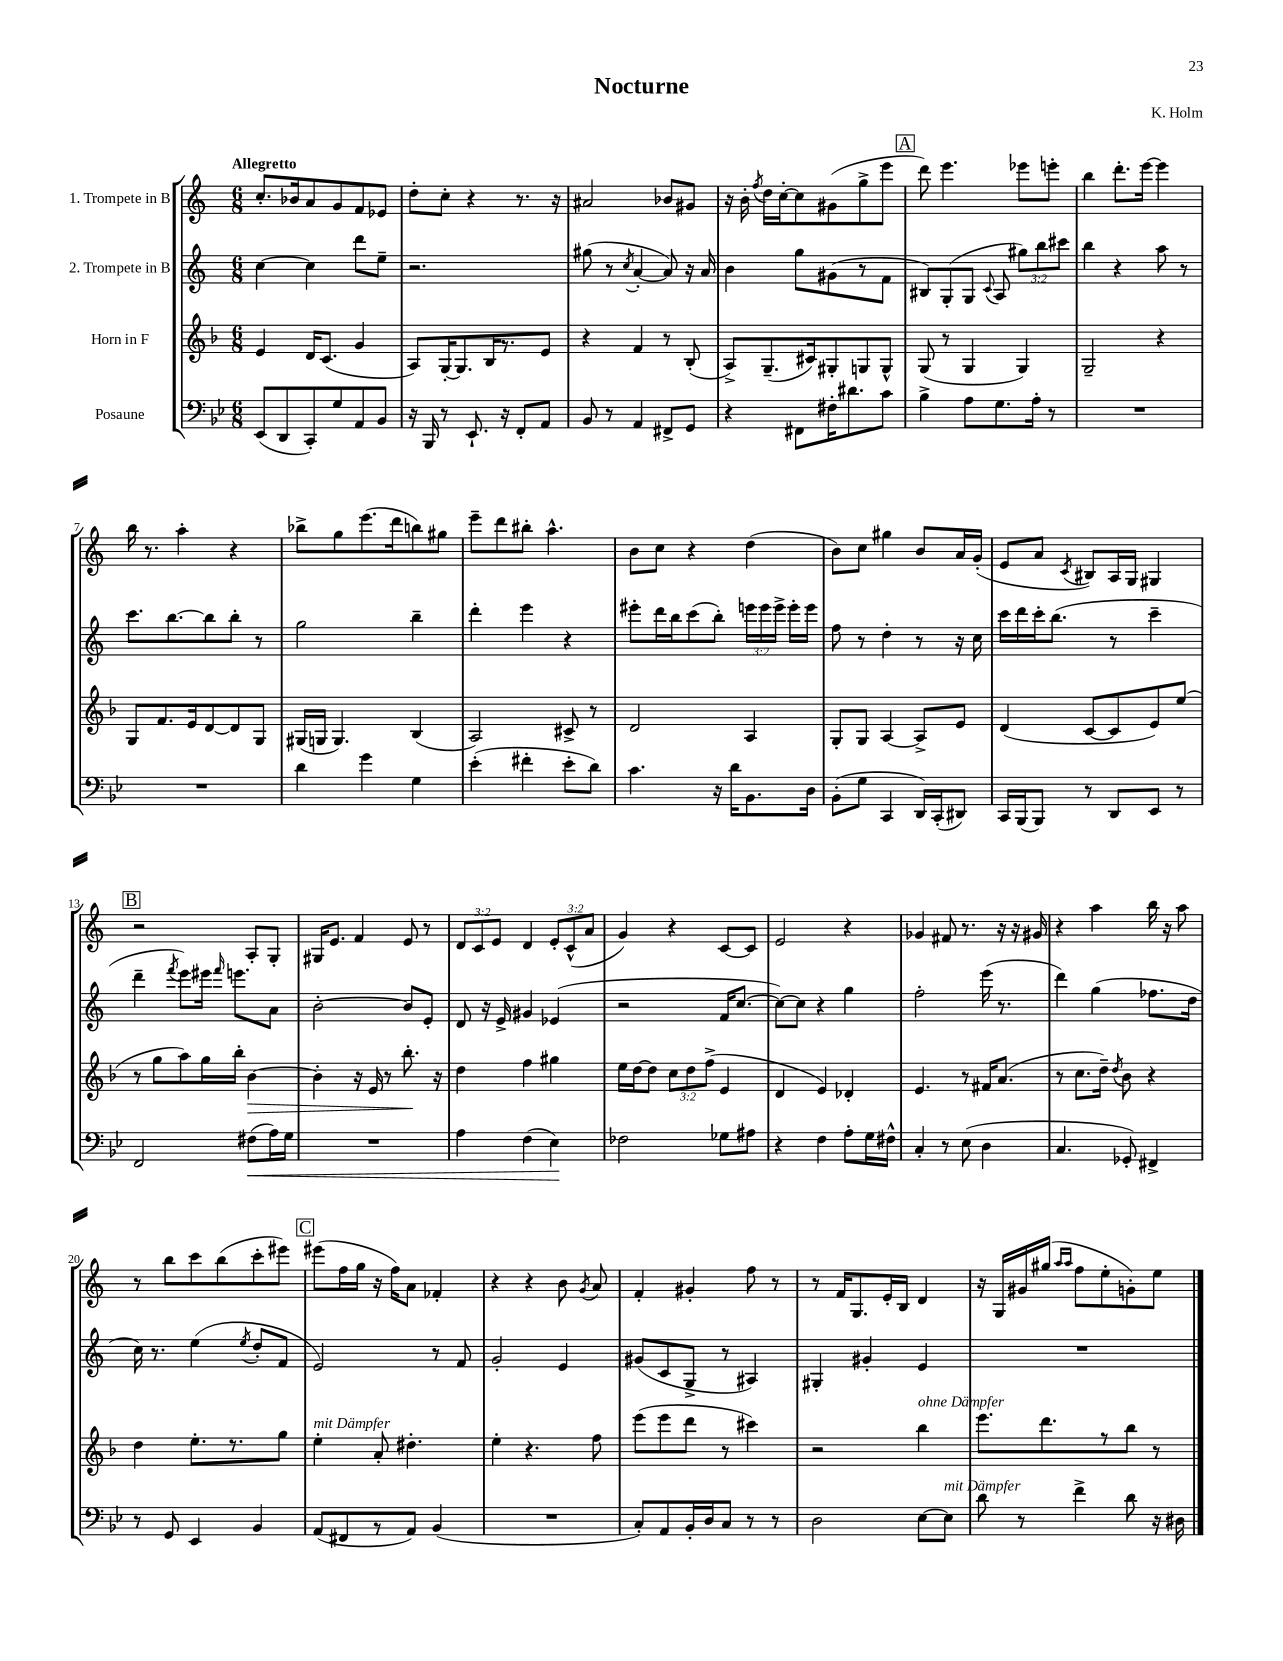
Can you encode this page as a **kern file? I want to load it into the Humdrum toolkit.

**kern	**dynam	**kern	**dynam	**kern	**kern
*part4	*part4	*part3	*part3	*part2	*part1
*staff4	*staff4	*staff3	*staff3	*staff2	*staff1
*I"Posaune	*	*I"Horn in F	*	*I"2. Trompete in B	*I"1. Trompete in B
*clefF4	*	*clefG2	*	*clefG2	*clefG2
*k[b-e-]	*	*k[b-]	*	*k[]	*k[]
*M6/8	*	*M6/8	*	*M6/8	*M6/8
=1	=1	=1	=1	=1	=1
!	!	!	!	!	!LO:TX:a:B:t=Allegretto
(8EE-/L	.	4e/	.	[4cc\	8.cc'/L
8DD/	.	.	.	.	.
.	.	.	.	.	16b-X/k
8CC'/)	.	16d/KL	.	4cc\]	8a/
.	.	(8.c/J	.	.	.
8G/	.	.	.	.	8g/
8AA/	.	4g/	.	8ddd\L	8f/
8BB-/J	.	.	.	8ee~\J	8e-X/J
=2	=2	=2	=2	=2	=2
16r	.	8A/L)	.	2.r	8dd'\L
16BBB-/	.	.	.	.	.
8r	.	[16G'/K	.	.	8cc'\J
.	.	8.G/]	.	.	.
8.EE-`/	.	.	.	.	4r
.	.	16B-/K	.	.	.
16r	.	8.r	.	.	.
8FF'/L	.	.	.	.	8.r
8AA/J	.	8e/J	.	.	.
.	.	.	.	.	16r
=3	=3	=3	=3	=3	=3
8BB-/	.	4r	.	(8gg#X\	2a#X/
8r	.	.	.	8r	.
.	.	.	.	8qcc/	.
4AA/	.	4f/	.	[4a'/	.
8FF#X^/L	.	8r	.	8a/])	8b-X/L
8GG/J	.	(8B-'/	.	16r	8g#X/J
.	.	.	.	16a/	.
=4	=4	=4	=4	=4	=4
4r	.	8A^/L)	.	4b\	16r
.	.	.	.	.	16b'\
.	.	.	.	.	8qff/
.	.	(8.G~/	.	.	16dd\LL
.	.	.	.	.	[16cc'\J
8FF#X\L	.	.	.	8gg\L	8cc\]
.	.	16c#X/k)	.	.	.
16F#X'\K	.	8G#X'/	.	(8g#X\	(8g#X\
8.d#X\	.	.	.	.	.
.	.	8Gn/	.	8r	8gg^\
8c\J	.	8G^^/J	.	8f\J	8eee\J
!!LO:REH:place=s1:t=A
=5	=5	=5	=5	=5	=5
4B-^\	.	(8G/	.	8B#X/L)	8ddd\)
.	.	8r	.	(8G'/	4.eee\
8A\L	.	4G/	.	8G/J	.
.	.	.	.	8qqc/	.
8.G\	.	.	.	8A/	.
.	.	4G/)	.	12gg#X\L)	8eee-X\L
16A'\Jk	.	.	.	.	.
.	.	.	.	12bb\	.
8r	.	.	.	.	8eeen'\J
.	.	.	.	12ccc#X\J	.
=6	=6	=6	=6	=6	=6
2.r	.	2G~/	.	4bb\	4bb\
.	.	.	.	4r	8.ddd'\L
.	.	.	.	.	[16eee\Jk
.	.	4r	.	8aa\	4eee\]
.	.	.	.	8r	.
!!LO:LB:g=z
=7	=7	=7	=7	=7	=7
2.r	.	8G/L	.	8.ccc\L	16bb\
.	.	.	.	.	8.r
.	.	8.f/	.	.	.
.	.	.	.	[8.bb\	.
.	.	.	.	.	4aa'\
.	.	16e/k	.	.	.
.	.	[8d/	.	8bb\]	.
.	.	8d/]	.	8bb'\J	4r
.	.	8G/J	.	8r	.
=8	=8	=8	=8	=8	=8
4d\	.	(16G#X/LL	.	2gg\	8bb-X^\L
.	.	16Gn/JJ	.	.	.
.	.	4.G/)	.	.	8gg\
4g\	.	.	.	.	(8.eee\
.	.	.	.	.	16ddd\k
4G\	.	(4B-/	.	4bb~\	8bbn\)
.	.	.	.	.	8gg#X\J
=9	=9	=9	=9	=9	=9
(4e-'\	.	2A/)	.	4ddd'\	8eee~\L
.	.	.	.	.	8ddd\
4f#X'\	.	.	.	4eee\	8bb#X'\J
.	.	.	.	.	4.aa^^\
8e-'\L	.	8c#X^/	.	4r	.
8d\J)	.	8r	.	.	.
=10	=10	=10	=10	=10	=10
4.c\	.	2d/	.	8eee#X'\L	8b\L
.	.	.	.	16ddd\L	8cc\J
.	.	.	.	16bb\J	.
.	.	.	.	(8ccc\	4r
16r	.	.	.	8bb'\J)	.
16d\KL	.	.	.	.	.
8.BB-\	.	4A/	.	24eeen\LL	(4dd\
.	.	.	.	24eee\	.
.	.	.	.	24eee^\JJ	.
.	.	.	.	16eee'\LL	.
16D\Jk	.	.	.	16eee\JJ	.
=11	=11	=11	=11	=11	=11
(8BB-'\L	.	8G'/L	.	8ff\	8b\L)
8G\J	.	8G/J	.	8r	8cc\J
4CC/	.	[4A/	.	4dd'\	4gg#X\
16DD/LL)	.	8A^/L]	.	8r	8b/L
(16CC'/J	.	.	.	.	.
8DD#X/J)	.	8e/J	.	16r	16a/L
.	.	.	.	16cc\	(16g'/JJ
=12	=12	=12	=12	=12	=12
16CC/LL	.	(4d/	.	16ccc\LL	8e/L
(16BBB-/J	.	.	.	16ddd\	.
8BBB-/J)	.	.	.	16ccc'\J	8a/J
.	.	.	.	(8.bb\J	.
.	.	.	.	.	8qc/
8r	.	[8c/L	.	.	8B#X/L)
8DD/L	.	8c/]	.	8r	16A/L
.	.	.	.	.	16G/JJ
8EE-/J	.	8e/)	.	4ccc~\	4G#X/
8r	.	(8ee/J	.	.	.
!!LO:LB:g=z
!!LO:REH:place=s1:t=B
=13	=13	=13	=13	=13	=13
2FF/	.	8r	.	4ddd~\	2r
.	.	8gg\L	.	.	.
.	.	.	.	8qfff/	.
.	.	8aa\)	.	8eee\L)	.
.	.	16gg\L	.	16eee#X\Jk	.
.	.	.	.	16qqfff/	.
.	.	16bb-'\JJ	.	8.eeen\L	.
!	!LO:HP:b	!	!LO:HP:b	!	!
(8F#X\L	<	[4b-\	>	.	8A'/L
16A\L)	.	.	.	8a\J	8G'/J
16G\JJ	.	.	.	.	.
=14	=14	=14	=14	=14	=14
2.r	.	4b-'\]	.	[2b'\	16G#X/KL
.	.	.	.	.	8.e/J
.	.	16r	.	.	4f/
.	.	16e/	.	.	.
.	.	8r	.	.	.
.	.	8.bb-'\	.	8b/L]	8e/
.	.	.	.	8e'/J	8r
.	.	16r	]	.	.
=15	=15	=15	=15	=15	=15
4A\	.	4dd\	.	8d/	12d/L
.	.	.	.	.	12c/
.	.	.	.	16r	.
.	.	.	.	.	12e/J
.	.	.	.	16e^/	.
(4F\	.	4ff\	.	4g#X/	4d/
4E-\)	.	4gg#X\	.	(4e-X/	12e'/L
.	.	.	.	.	(12c^^/
.	.	.	.	.	12a/J
.	[	.	.	.	.
=16	=16	=16	=16	=16	=16
2F-X\	.	16ee\LL	.	2r	4g/)
.	.	[16dd\J	.	.	.
.	.	8dd\J]	.	.	.
.	.	12cc\L	.	.	4r
.	.	12dd\	.	.	.
.	.	(12ff^\J	.	.	.
8G-X\L	.	4e/	.	16f/KL	[8c/L
.	.	.	.	[8.cc/J	.
8A#X\J	.	.	.	.	8c/J]
=17	=17	=17	=17	=17	=17
4r	.	4d/	.	8cc\L_)	2e/
.	.	.	.	8cc\J]	.
4F\	.	4e/)	.	4r	.
8A'\L	.	4d-X'/	.	4gg\	4r
16G\L	.	.	.	.	.
16F#X^^\JJ	.	.	.	.	.
=18	=18	=18	=18	=18	=18
4C'/	.	4.e/	.	2ff'\	4g-X/
8r	.	.	.	.	8f#X/
(8E-\	.	8r	.	.	8.r
4D\	.	16f#X/KL	.	(16eee\	.
.	.	(8.a/J	.	8.r	16r
.	.	.	.	.	16r
.	.	.	.	.	16g#X/
=19	=19	=19	=19	=19	=19
4.C/	.	8r	.	4ddd\)	4r
.	.	8.cc\L	.	.	.
.	.	.	.	(4gg\	4aa\
.	.	16dd~\Jk)	.	.	.
.	.	8qdd/	.	.	.
8GG-X'/)	.	8b-\	.	.	.
4FF#X^/	.	4r	.	8.ff-X\L	16bb\
.	.	.	.	.	16r
.	.	.	.	.	8aa\
.	.	.	.	16dd\Jk	.
!!LO:LB:g=z
=20	=20	=20	=20	=20	=20
8r	.	4dd\	.	16cc\)	8r
.	.	.	.	8.r	.
8GG/	.	.	.	.	8bb\L
4EE-/	.	8.ee'\L	.	(4ee\	8ccc\
.	.	.	.	.	(8bb\
.	.	8.r	.	.	.
.	.	.	.	8qee/	.
4BB-/	.	.	.	8dd'/L	8ccc'\
.	.	8gg\J	.	8f/J	8eee#X\J)
!!LO:REH:place=s1:t=C
=21	=21	=21	=21	=21	=21
!	!	!LO:TX:a:i:t=mit Dämpfer	!	!	!
(8AA/L	.	4ee'\	.	2e/)	(8eee#X\L
8FF#X/	.	.	.	.	16ff\L
.	.	.	.	.	16gg\JJ
8r	.	8a'/	.	.	16r
.	.	.	.	.	16ff\KL)
8AA/J)	.	4.dd#X'\	.	.	8a\J
(4BB-/	.	.	.	8r	4f-X'/
.	.	.	.	8f/	.
=22	=22	=22	=22	=22	=22
2.r	.	4ee'\	.	2g'/	4r
.	.	4.r	.	.	4r
.	.	.	.	4e/	8b\
.	.	.	.	.	8qg/
.	.	8ff\	.	.	8a/
=23	=23	=23	=23	=23	=23
8C'/L)	.	(8eee\L	.	(8g#X/L	4f'/
8AA/	.	8eee\	.	8c/	.
16BB-'/L	.	8ddd\J	.	8G^/J	4g#X'/
16D/J	.	.	.	.	.
8C/J	.	8r	.	8r	.
8r	.	4ccc#X\)	.	4A#X/)	8ff\
8r	.	.	.	.	8r
=24	=24	=24	=24	=24	=24
2D\	.	2r	.	4G#X'/	8r
.	.	.	.	.	16f/KL
.	.	.	.	.	8.G/
.	.	.	.	4g#X'/	.
.	.	.	.	.	16e'/L
.	.	.	.	.	16B/JJ
!	!	!LO:TX:a:i:t=ohne Dämpfer	!	!	!
[8E-\L	.	4bb-\	.	4e/	4d/
!LO:TX:a:i:t=mit Dämpfer	!	!	!	!	!
8E-\J]	.	.	.	.	.
=25	=25	=25	=25	=25	=25
8d\	.	8.eee\L	.	2.r	16r
.	.	.	.	.	16G/LL
8r	.	.	.	.	16g#X/
.	.	8.ddd\	.	.	(16gg#X/JJ
.	.	.	.	.	16qqaa/LL
.	.	.	.	.	16qqaa/JJ
4f^\	.	.	.	.	8ff\L
.	.	8r	.	.	8ee'\
8d\	.	8bb-\J	.	.	8gn'\)
16r	.	8r	.	.	8ee\J
16D#X\	.	.	.	.	.
==	==	==	==	==	==
*-	*-	*-	*-	*-	*-
